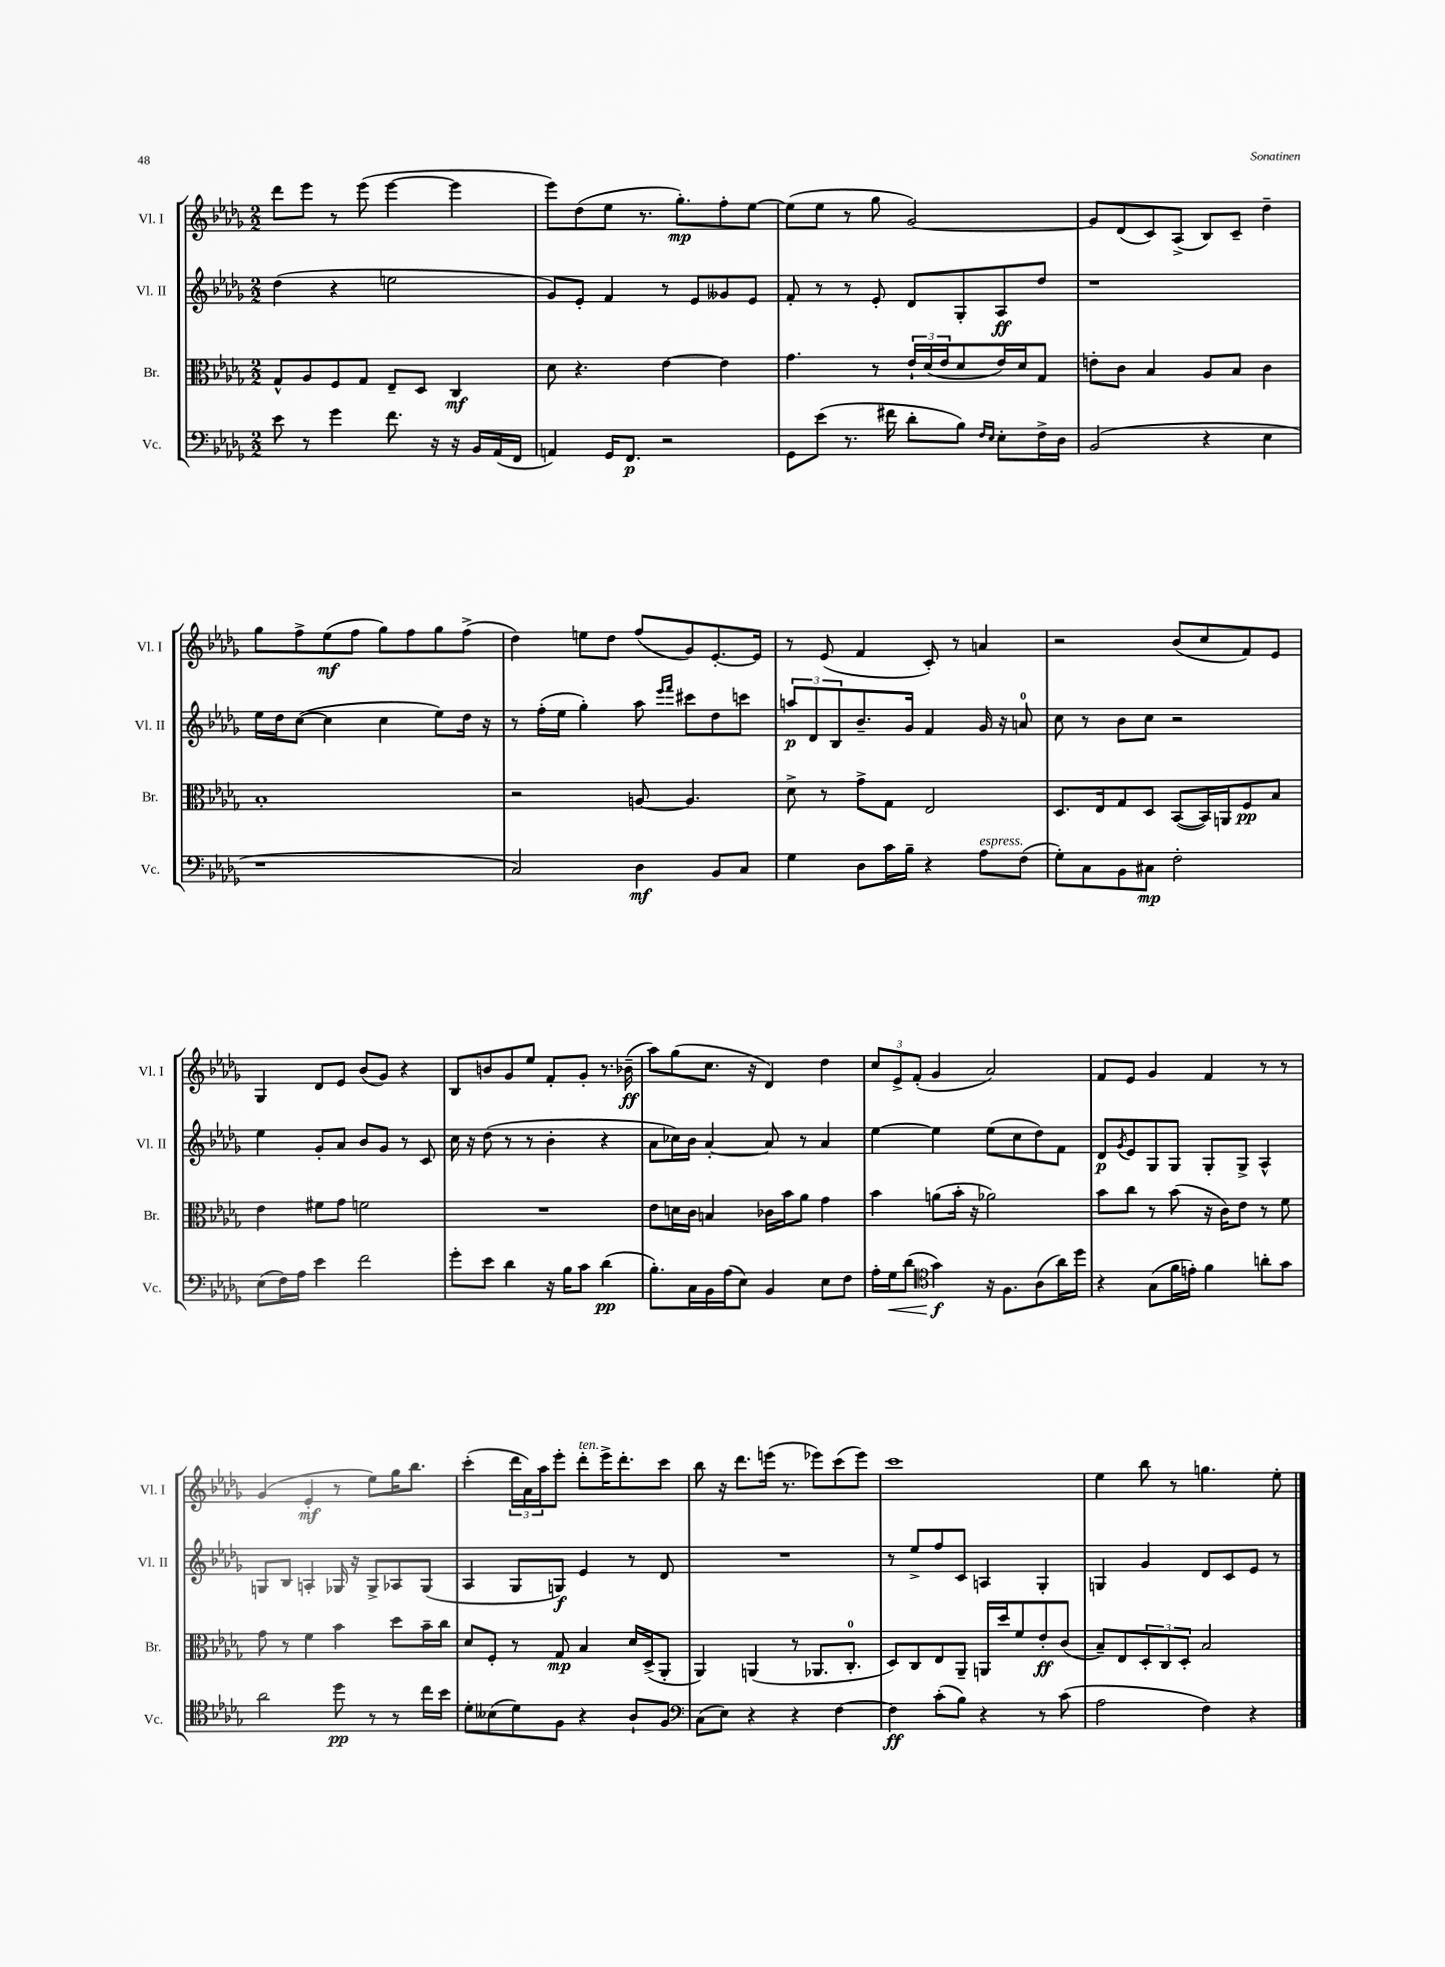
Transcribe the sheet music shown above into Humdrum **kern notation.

**kern	**kern	**kern	**kern
*staff4	*staff3	*staff2	*staff1
*clefF4	*clefC3	*clefG2	*clefG2
*k[b-e-a-d-g-]	*k[b-e-a-d-g-]	*k[b-e-a-d-g-]	*k[b-e-a-d-g-]
*M2/2	*M2/2	*M2/2	*M2/2
8e-	8G-^^	(4dd-	8ddd-
8r	8A-	.	8eee-
4g-	8F	4r	8r
.	8G-	.	(8eee-
8.f	8E-~	2ee	[4eee-
.	8D-	.	.
16r	.	.	.
16r	4C	.	4eee-]
16BB-	.	.	.
(16AA-	.	.	.
16FF	.	.	.
=	=	=	=
4AA)	8d-	8g-)	8eee-)
.	4.r	8e-'	(8dd-
16GG-	.	4f	8ee-
8.FF	.	.	.
.	.	.	8.r
2r	[4e-	8r	.
.	.	.	8.gg-')
.	.	8e-	.
.	4e-]	8g--	8ff'
.	.	8e-	[8ee-
=	=	=	=
8GG-	4.g-	8f'	(8ee-]
(8e-	.	8r	8ee-
8.r	.	8r	8r
.	8r	8e-'	8gg-
16f#	.	.	.
8d-'	24e-`	8d-	[2g-)
.	(24d-	.	.
.	24e-	.	.
8B-)	8d-	8G-'	.
16qqF	.	.	.
16qqE-	.	.	.
8E-'	16e-)	8A-	.
.	16d-	.	.
16F^	8G-	8dd-	.
16D-	.	.	.
=	=	=	=
(2BB-	8e'	1r	8g-]
.	8c	.	(8d-
.	4B-	.	8c)
.	.	.	(8A-^
4r	8A-	.	8B-)
.	8B-	.	8c~
4E-	4c	.	4dd-~
=	=	=	=
1r	1B-'	16ee-	8gg-
.	.	16dd-	.
.	.	([8cc	8ff^
.	.	4cc]	(8ee-
.	.	.	8ff
.	.	4cc	8gg-)
.	.	.	8ff
.	.	8ee-)	8gg-
.	.	16dd-	(8ff^
.	.	16r	.
=	=	=	=
2C)	2r	8r	4dd-)
.	.	(16ff'	.
.	.	16ee-	.
.	.	4gg-')	8ee
.	.	.	8dd-
4D-	[8A	8aa-	(8ff
.	.	16qqeee-	.
.	.	16qqfff	.
.	4.A]	8ccc#	8g-)
8BB-	.	8dd-	[8.e-'
8C	.	8ccc	.
.	.	.	16e-]
=	=	=	=
4G-	8d-^	12aa	8r
.	.	12d-	.
.	8r	.	(8e-
.	.	12B-	.
8D-	8g-^	8.b-~	4f
16c	8G-	.	.
16B-~	.	16g-	.
4r	2E-	4f	8c')
.	.	.	8r
8A-	.	16g-	4a
.	.	16r	.
(8F	.	8a	.
=	=	=	=
8G-')	8.D-	8cc	2r
8C	.	8r	.
.	16E-	.	.
8BB-	8G-	8b-	.
8C#	8D-	8cc	.
2F'	([8BB-	2r	(8b-
.	16BB-])	.	8cc
.	16AA	.	.
.	8F	.	8f)
.	8B-	.	8e-
=	=	=	=
(8E-	4e-	4ee-	4G-
16F)	.	.	.
16A-	.	.	.
4e-	8f#	8g-'	8d-
.	8g-	8a-	8e-
2f	2f	8b-	(8b-
.	.	8g-	8g-)
.	.	8r	4r
.	.	8c	.
=	=	=	=
8g-'	1r	16cc	8B-
.	.	16r	.
8e-	.	(8dd-	8b
4d-	.	8r	8g-
.	.	8r	8ee-
16r	.	4b-'	8f'
16B-	.	.	.
8c	.	.	8g-'
(4d-	.	4r	8.r
.	.	.	(16b-~
=	=	=	=
8.B-')	8e-	8a-	8aa-)
.	16d	16cc-)	(8gg-
16C	16c	16b-	.
16BB-	4B	[4a-'	8.cc
(16A-	.	.	.
8E-)	.	.	.
.	.	.	16r
4BB-	16c-	8a-]	4d-)
.	16b-	.	.
.	8a-	8r	.
8E-	4g-	4a-	4dd-
8F	.	.	.
=	=	=	=
16A-'	4b-	[4ee-	12cc
16G-	.	.	.
.	.	.	12e-^
(8d-	.	.	.
.	.	.	(12f'
*clefC4	*	*	*
4g-)	(8a	4ee-]	4g-
.	16b-'	.	.
.	16r	.	.
16r	2a-)	(8ee-	2a-)
8.F	.	.	.
.	.	8cc	.
(8A-	.	8dd-)	.
16a-)	.	8f	.
16dd-	.	.	.
=	=	=	=
4r	8b-	8d-	8f
.	.	8qg-	.
.	8cc	8e-	8e-
(8G-	8r	8G-	4g-
16f	(8b-	8G-	.
16e')	.	.	.
4f	16r	8G-'	4f
.	16c)	.	.
.	8e-	8G-^	.
8a'	8r	4A-^^	8r
8g-	8f	.	8r
=	=	=	=
2a-	8g-	8G	(4g-
.	8r	8B-	.
.	4f	4A'	4e-'
8dd-	4b-	16G-	8r
.	.	16r	.
8r	.	8G-^	8ee-)
8r	8dd-	8A-	16gg-
.	.	.	8.bb-
16cc	16b-~	(8G-	.
16b-	16cc	.	.
=	=	=	=
8d-'	8d-	4A-	(4ccc'
(8B--	8F'	.	.
8d-)	8r	8G-	24ddd-
.	.	.	24a-)
.	.	.	24aa-
8F	8G-	8G)	8eee-'
4r	4B-	4e-	8ddd-'
.	.	.	16eee-^
.	.	.	8.ddd-'
8A-`	16d-	8r	.
.	(16D-^	.	.
8F	8AA-'	8d-	8ccc
=	=	=	=
*clefF4	*	*	*
(8C	4AA-)	1r	8bb-
8E-)	.	.	16r
.	.	.	8.ddd-
4r	(4AA	.	.
.	.	.	(16eee
.	.	.	8.r
4r	8r	.	.
.	8.AA-	.	8eee-)
[4F	.	.	(8ccc
.	8.C'	.	.
.	.	.	8eee-)
=	=	=	=
4F]	8D-)	8r	1ccc
.	8C	8ee-^	.
(8c'	8E-	8ff	.
8B-)	8AA-~	8c	.
4r	16AA	4A	.
.	16dd-	.	.
.	8f	.	.
8r	8e-'	4G-'	.
(8c	(8c	.	.
=	=	=	=
2A-	8B-~)	4G	4ee-
.	8E-	.	.
.	12D-'	4g-	8bb-
.	12C	.	.
.	.	.	8r
.	12D-'	.	.
4F)	2B-	8d-	4.gg
.	.	8c	.
4r	.	8e-	.
.	.	8r	8ee-'
==	==	==	==
*-	*-	*-	*-
